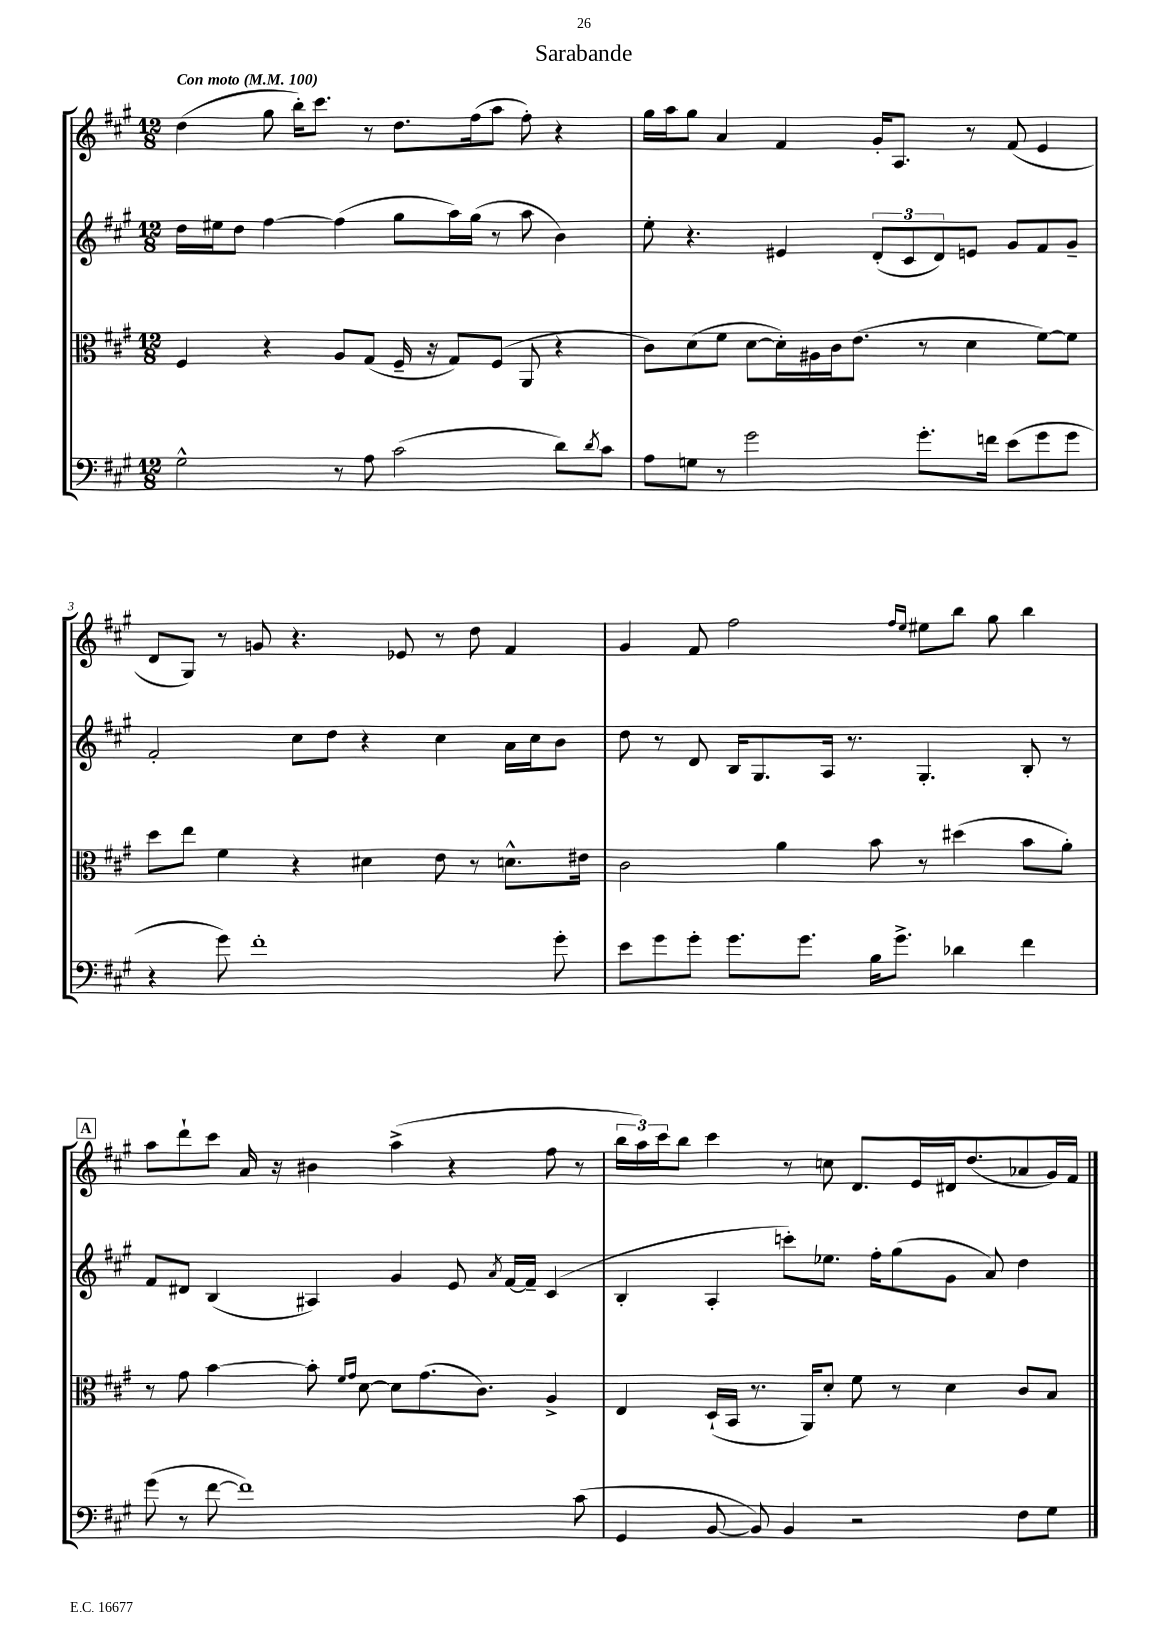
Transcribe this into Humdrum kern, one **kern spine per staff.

**kern	**kern	**kern	**kern
*staff4	*staff3	*staff2	*staff1
*clefF4	*clefC3	*clefG2	*clefG2
*k[f#c#g#]	*k[f#c#g#]	*k[f#c#g#]	*k[f#c#g#]
*M12/8	*M12/8	*M12/8	*M12/8
*MM100	*MM100	*MM100	*MM100
2G#^^	4F#	16dd	(4dd
.	.	16ee#	.
.	.	8dd	.
.	4r	[4ff#	8gg#
.	.	.	16bb')
.	.	.	8.ccc#
8r	8A	(4ff#]	.
8A	(8G#	.	8r
(2c#	16F#~	8gg#	8.dd
.	16r	.	.
.	8G#)	16aa)	.
.	.	(16gg#	(16ff#
.	(8F#	8r	8aa
.	8AA	8aa	8ff#')
8d)	4r	4b)	4r
8qd	.	.	.
8c#	.	.	.
=	=	=	=
8A	8c#)	8ee'	16gg#
.	.	.	16aa
8G	(8d	4.r	8gg#
8r	8f#	.	4a
2g#	[8d	.	.
.	16d'])	4e#	4f#
.	16A#	.	.
.	16c#	.	.
.	(8.e	.	.
.	.	(12d'	16g#'
.	.	.	8.A
.	.	12c#	.
8.g#'	8r	.	.
.	.	12d)	.
.	4d	8e	8r
16f	.	.	.
(8e	.	8g#	(8f#
8g#	[8f#)	8f#	4e
8g#	8f#]	8g#~	.
=	=	=	=
4r	8dd	2f#'	8d
.	8ee	.	8G#)
8g#)	4f#	.	8r
1f#'	.	.	8g
.	4r	8cc#	4.r
.	.	8dd	.
.	4d#	4r	.
.	.	.	8e-
.	8e	4cc#	8r
.	8r	.	8dd
.	8.d^^	16a	4f#
.	.	16cc#	.
8g#'	.	8b	.
.	16e#	.	.
=	=	=	=
8e	2c#	8dd	4g#
8g#	.	8r	.
8g#'	.	8d	8f#
8.g#	.	16B	2ff#
.	.	8.G#	.
.	4a	.	.
8.g#	.	.	.
.	.	16A	.
.	.	8.r	.
16B	8b	.	.
8.g#^	.	.	.
.	.	.	16qqff#
.	.	.	16qqee
.	8r	4.G#'	8ee#
4d-	(4dd#	.	8bb
.	.	.	8gg#
4f#	8b	8B'	4bb
.	8a')	8r	.
=	=	=	=
(8g#	8r	8f#	8aa
8r	8g#	8d#	8ddd`
[8f#	[4b	(4B	8ccc#
1f#])	.	.	16a
.	.	.	16r
.	8b']	4A#)	4b#
.	16qqf#	.	.
.	16qqg#	.	.
.	[8d	.	.
.	8d]	4g#	(4aa^
.	(8.g#	.	.
.	.	8e	4r
.	8.c#)	.	.
.	.	8qa	.
.	.	[16f#	.
.	.	16f#~]	.
.	4A^	(4c#	8ff#
(8c#	.	.	8r
=	=	=	=
4GG#	4E	4B'	24bb
.	.	.	24aa)
.	.	.	24ccc#
.	.	.	8bb
[8BB	(16D`	4A'	4ccc#
.	16BB	.	.
8BB])	8.r	.	.
4BB	.	8ccc')	8r
.	16AA)	.	.
.	8d'	8.ee-	8cc
2r	8f#	.	8.d
.	.	16ff#'	.
.	8r	(8gg#	.
.	.	.	16e
.	4d	8g#	16d#
.	.	.	(8.dd
.	.	8a)	.
8F#	8c#	4dd	8a-
8G#	8B	.	16g#)
.	.	.	16f#
==	==	==	==
*-	*-	*-	*-
